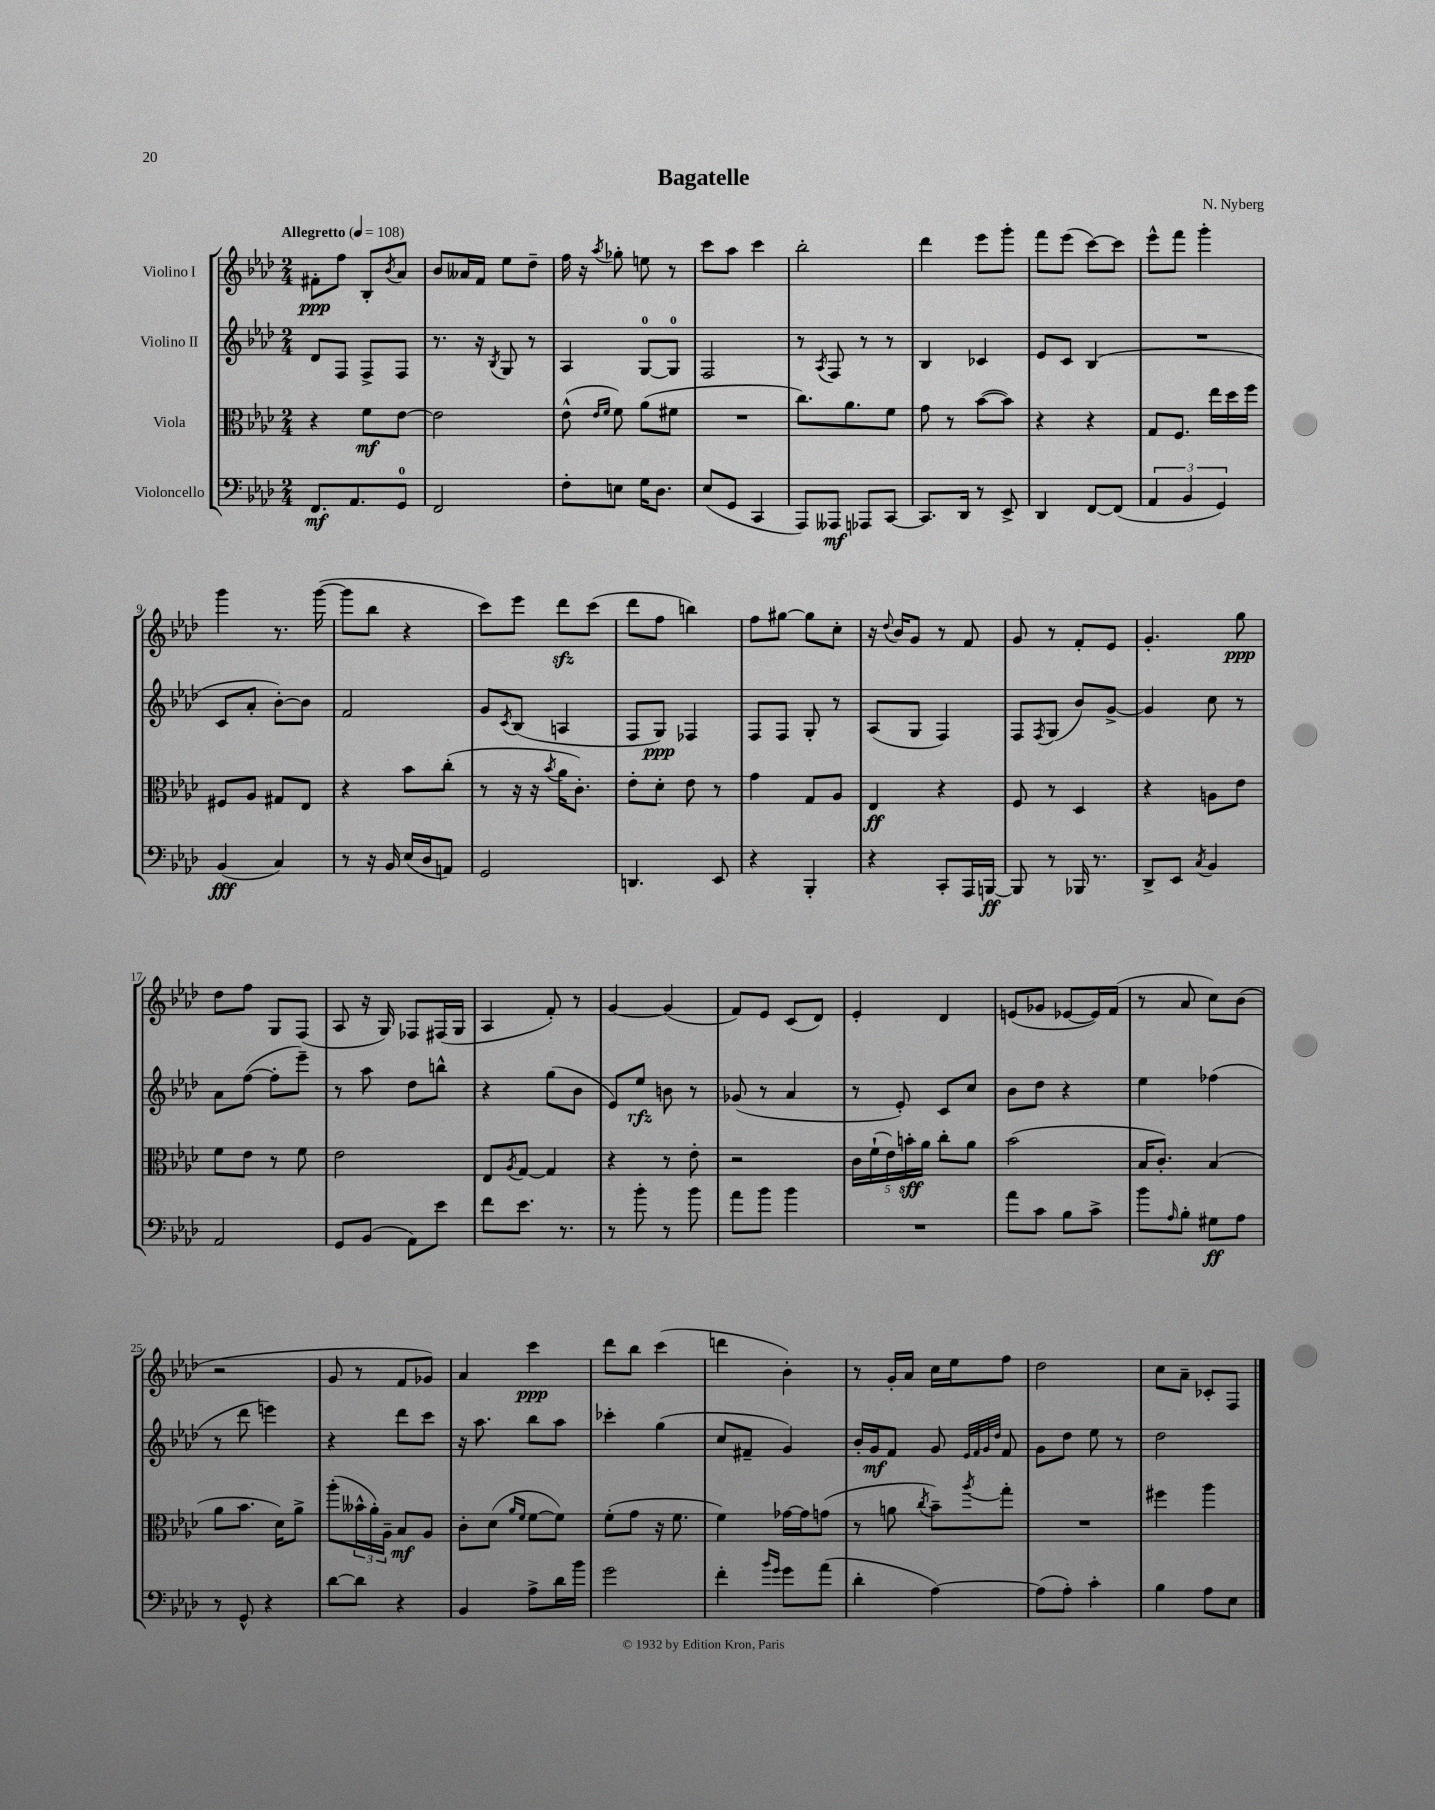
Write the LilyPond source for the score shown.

\header { title = "Bagatelle" composer = "N. Nyberg" }
<<
\new StaffGroup <<
\new Staff = "s0" \with { instrumentName = "Violino I" } {
    \clef treble \key aes \major \numericTimeSignature \time 2/4 \tempo "Allegretto" 4 = 108
    fis'8-.\ppp f''8 bes8-. \acciaccatura { bes'8 } aes'8 |
    bes'8 aeses'16 f'16 ees''8 des''8-- |
    f''16 r16 \acciaccatura { aes''8 } ges''8-. e''8 r8 |
    c'''8 aes''8 c'''4 |
    bes''2-. |
    des'''4 ees'''8 g'''8-. |
    f'''8 ees'''8( c'''8~) c'''8 |
    ees'''8-^ f'''8 g'''4-. |
    g'''4 r8. g'''16~( |
    g'''8 bes''8 r4 |
    c'''8) ees'''8 des'''8\sfz c'''8( |
    des'''8 f''8 b''4) |
    f''8 gis''8~ gis''8 c''8-. |
    r16 \appoggiatura { des''8 } bes'16 g'8 r8 f'8 |
    g'8 r8 f'8-. ees'8 |
    g'4.-. g''8\ppp |
    des''8 f''8 g8 f8( |
    aes8 r16 g16) fes8 fis16( g16 |
    aes4 f'8-.) r8 |
    g'4~ g'4( |
    f'8) ees'8 c'8( des'8) |
    ees'4-. des'4 |
    e'8( ges'8 ees'8~ ees'16) f'16( |
    r8 aes'8 c''8) bes'8( |
    r2 |
    g'8 r8 f'8 ges'8) |
    aes'4 c'''4\ppp |
    des'''8 bes''8 c'''4( |
    d'''4 bes'4-.) |
    r8 g'16-. aes'16 c''16 ees''16 f''8 |
    des''2 |
    c''8 aes'8-- ces'8-. f8 \bar "|." |
}
\new Staff = "s1" \with { instrumentName = "Violino II" } {
    \clef treble \key aes \major \numericTimeSignature \time 2/4
    des'8 f8 f8-> f8 |
    r8. r16 \acciaccatura { bes8 } g8 r8 |
    aes4 g8-0~ g8-0 |
    f2 |
    r8 \acciaccatura { aes8 } f8 r8 r8 |
    bes4 ces'4 |
    ees'8 c'8 bes4( |
    R2 |
    c'8 aes'8-. bes'8~-.) bes'8 |
    f'2 |
    g'8 \acciaccatura { c'8 } bes8( a4 |
    f8 g8\ppp) fes4 |
    f8 f8 g8-. r8 |
    aes8( g8 f4) |
    f8 \acciaccatura { f8 } g8( bes'8) g'8~-> |
    g'4 c''8 r8 |
    aes'8 f''8~( f''8-. ees'''8--) |
    r8 aes''8 des''8 b''8-^ |
    r4 g''8( bes'8 |
    ees'8) ees''8\rfz b'8 r8 |
    ges'8( r8 aes'4 |
    r8 ees'8-.) c'8 c''8 |
    bes'8 des''8 r4 |
    ees''4 fes''4( |
    r8 des'''8 e'''4) |
    r4 des'''8 c'''8 |
    r16 aes''8. bes''8 aes''8 |
    ces'''4-. g''4( |
    c''8 fis'8-- g'4) |
    bes'16-. g'16\mf f'8 g'8 \grace { ees'32 f'32 g'32 des''32 } f'8 |
    g'8 des''8 ees''8 r8 |
    des''2 \bar "|." |
}
\new Staff = "s2" \with { instrumentName = "Viola" } {
    \clef alto \key aes \major \numericTimeSignature \time 2/4
    r4 f'8\mf ees'8~ |
    ees'2 |
    ees'8-^( \grace { ees'16 f'16 } f'8) aes'8( fis'8 |
    R2 |
    c''8.) aes'8. f'8 |
    g'8 r8 bes'8~( bes'8) |
    r4 r4 |
    g8 f8. ees''16 des''16 f''16 |
    fis8 aes8 gis8 ees8 |
    r4 bes'8 c''8-.( |
    r8 r16 r16 \acciaccatura { bes'8 } aes'16 c'8.-.) |
    ees'8-. des'8-. ees'8 r8 |
    g'4 g8 aes8 |
    ees4\ff r4 |
    f8 r8 des4 |
    r4 a8 ees'8 |
    f'8 ees'8 r8 f'8 |
    ees'2 |
    ees8 \acciaccatura { aes8 } g8~ g4 |
    r4 r8 ees'8-. |
    r2 |
    \tuplet 5/4 { c'16 f'16-!( ees'16) b'16-.\sff aes'16 } c''8-. aes'8 |
    bes'2( |
    bes16 c'8.-.) bes4( |
    aes'8 bes'8. des'16) aes'8-> |
    aes''8-.( \tuplet 3/2 { beses'16-^ aes'16-.) aes16-- } bes8\mf aes8 |
    c'8-. des'8( \grace { aes'16 f'16 } f'8~ f'8) |
    f'8-.( g'8 r16 f'8. |
    f'4) ges'16~ ges'16 g'8( |
    r8 a'8 \acciaccatura { c''8 } bes'8--) \acciaccatura { aes''8 } g''8-. |
    R2 |
    fis''4 aes''4 \bar "|." |
}
\new Staff = "s3" \with { instrumentName = "Violoncello" } {
    \clef bass \key aes \major \numericTimeSignature \time 2/4
    f,8.\mf aes,8. g,8-0 |
    f,2 |
    f8-. e8 g16 des8. |
    ees8( g,8 c,4 |
    aes,,8) aeses,,8\mf aes,,8 c,8~ |
    c,8. des,16 r8 ees,8-> |
    des,4 f,8~ f,8( |
    \tuplet 3/2 { aes,4 bes,4 g,4) } |
    bes,4\fff( c4) |
    r8 r16 bes,16 ees16( des16 a,8) |
    g,2 |
    d,4. ees,8 |
    r4 bes,,4-. |
    r4 c,8-. aes,,16 b,,16~\ff |
    b,,8 r8 bes,,16 r8. |
    des,8-> ees,8 \acciaccatura { c8 } bes,4 |
    aes,2 |
    g,8 bes,8( aes,8) ees'8 |
    f'8 ees'8. r8. |
    r8 bes'8-. r8 bes'8 |
    aes'8 bes'8 bes'4 |
    R2 |
    aes'8 c'8 bes8 c'8-> |
    bes'8 \grace { aes16 } bes8-. gis8\ff aes8 |
    r8 g,8-^ r4 |
    des'8~ des'8 r4 |
    bes,4 aes8-> des'16 bes'16 |
    g'2 |
    f'4-. \grace { bes'16 g'16 } g'8 aes'8( |
    des'4-. aes4~) |
    aes8( aes8-.) c'4-. |
    bes4 aes8 ees8 \bar "|." |
}
>>
>>
